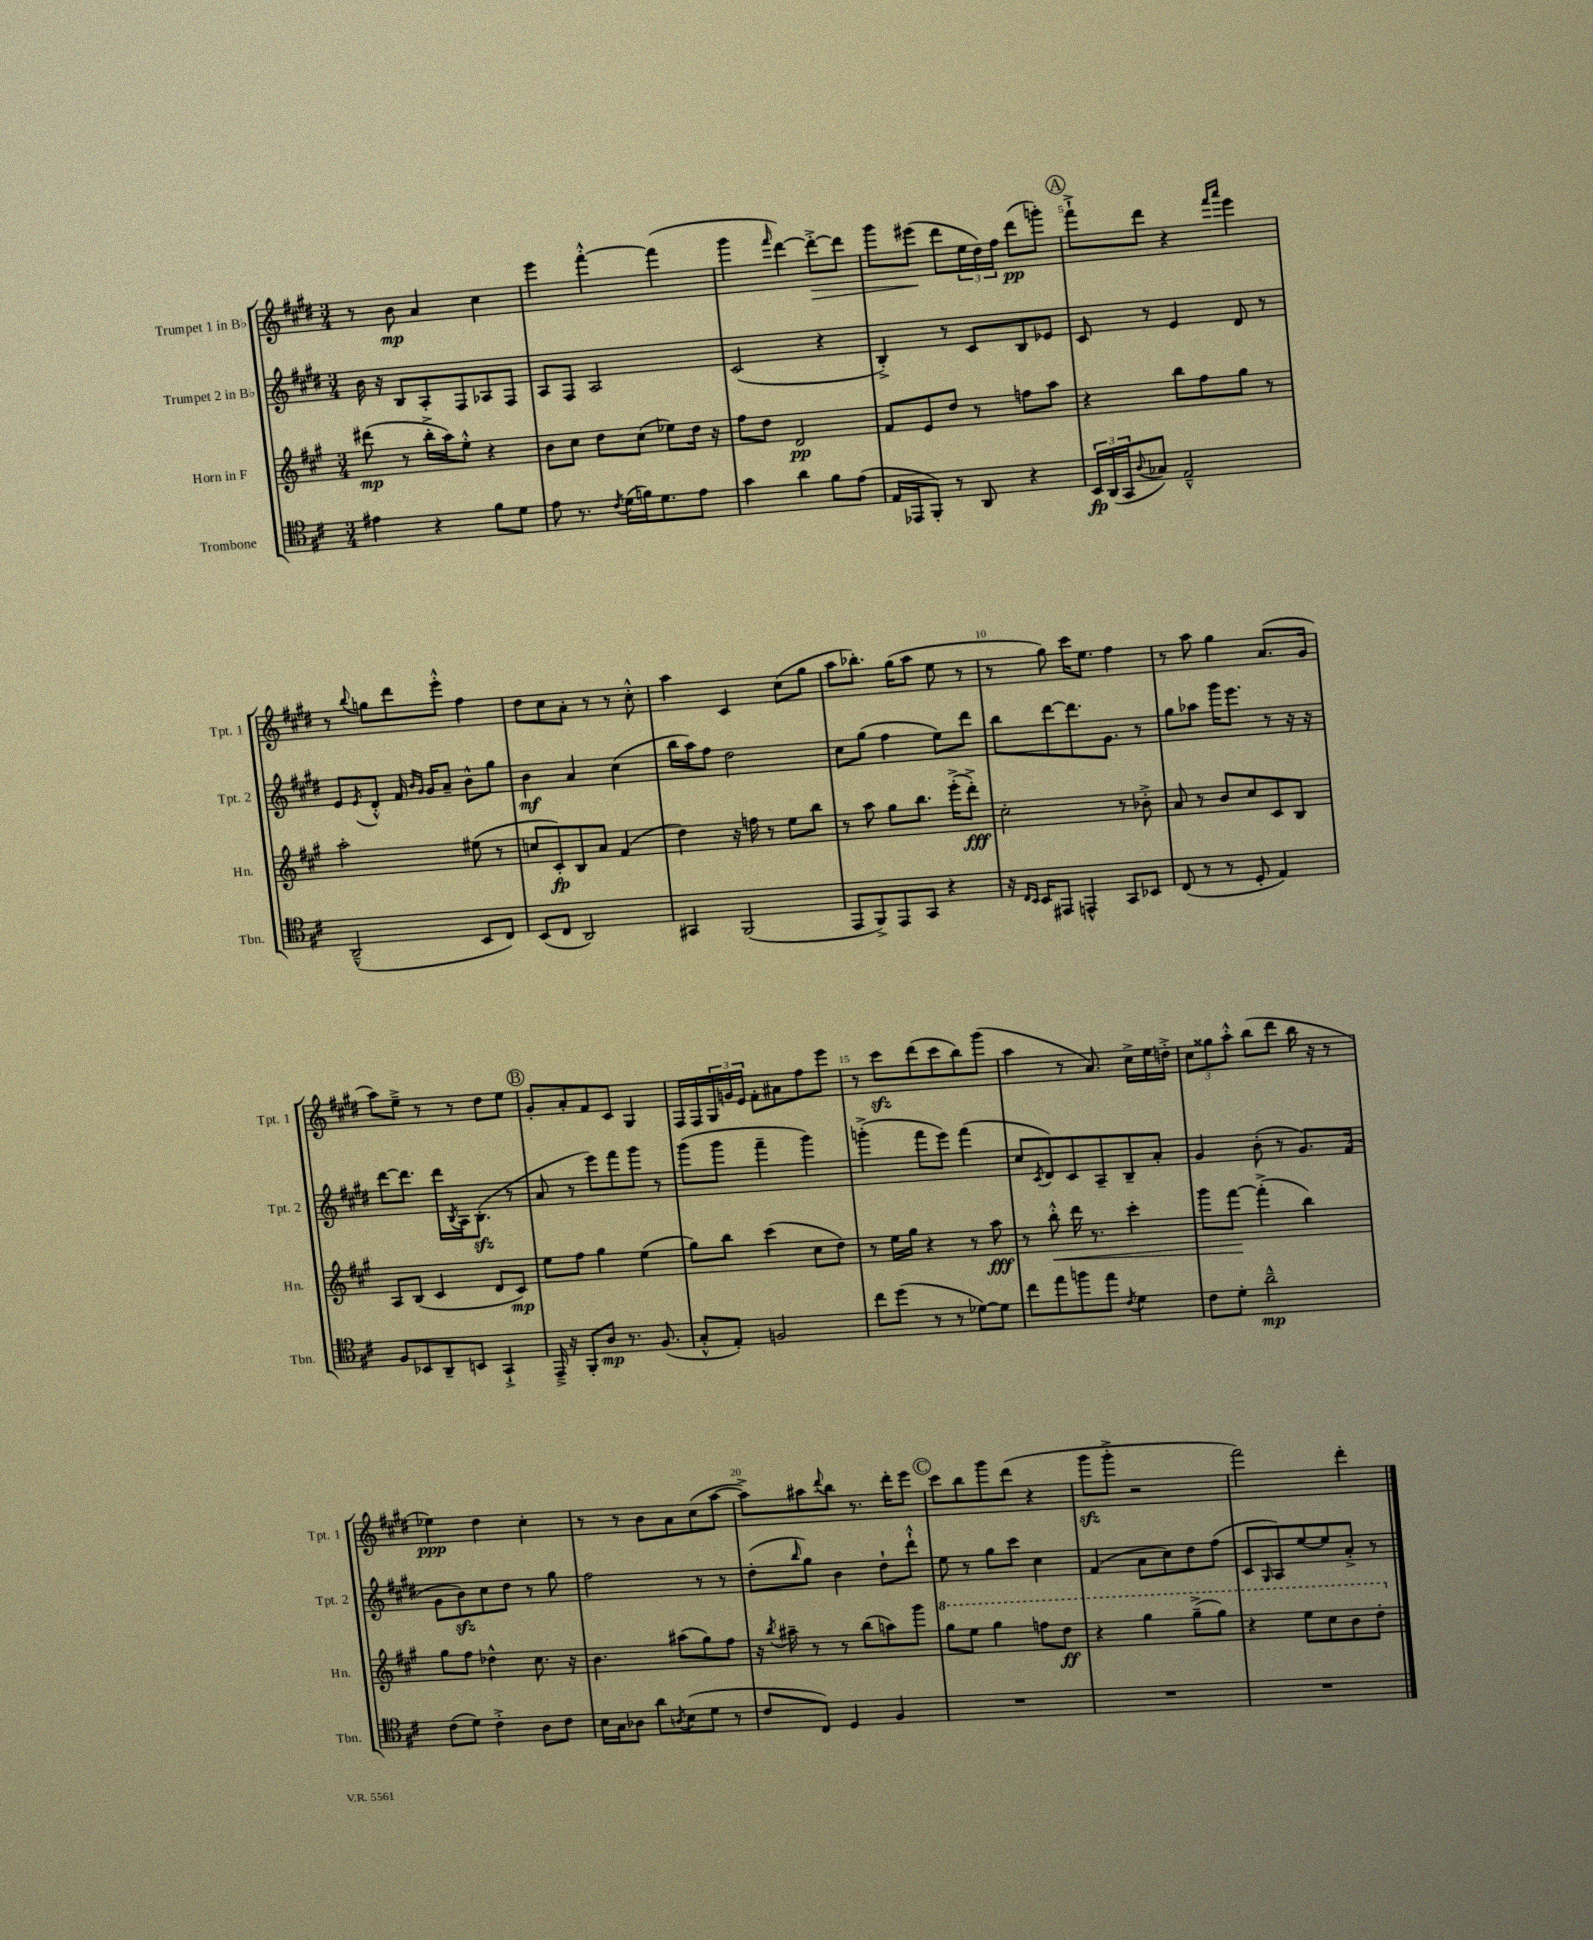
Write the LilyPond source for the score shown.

<<
\new StaffGroup <<
\new Staff = "s0" \with { instrumentName = "Trumpet 1 in Bb" shortInstrumentName = "Tpt. 1" } {
    \clef treble \key e \major \numericTimeSignature \time 3/4
    r8 b'8\mp a'4 cis''4 |
    e'''4 fis'''4~-.-^ fis'''4( |
    gis'''4 \grace { fis'''16 } dis'''4~) dis'''8~-.->\> dis'''8 |
    gis'''8 eis'''8\!( dis'''8 \tuplet 3/2 { e''16 dis''16) fis''16 } dis'''8\pp( g'''8-.) |
    \mark \markup { \circle "A" } fis'''8-!-> dis'''8 r4 \grace { fis'''16 a'''16 } e'''4 |
    r8 \appoggiatura { b''8 } g''8 dis'''8 e'''8-.-^ fis''4 |
    dis''8 cis''8 a'8-. r8 r8 cis''8-.-^ |
    a''4 cis'4 cis''8( gis''8 |
    a''8 bes''8.-.) gis''16( a''8 e''8 r8 |
    r8 gis''8) cis'''16 e''8. fis''4 |
    r8 a''8 gis''4 a'8.( gis'16 |
    a''8) e''8---> r8 r8 dis''8 e''8 |
    \mark \markup { \circle "B" } gis'8-. a'8-. fis'8 cis'8 gis4 |
    fis16 fis16 \tuplet 3/2 { gis16 g'16 e'16 } fis'8-. ais'8 fis''8 e'''8 |
    r8 cis'''8\sfz dis'''8( cis'''8 b''8) gis'''8( |
    a''4 r8 a'8.) cis''16-> e''16 d''16-.-> |
    \tuplet 3/2 { cis''8 gisis''8 a''8-.-^ } b''8( dis'''8 b''16 r16 r8 |
    ees''4\ppp) dis''4 cis''4-. |
    r8 r8 b'8 a'8 cis''8( a''8~ |
    a''8->) ais''8 \appoggiatura { dis'''8 } b''8 r8. dis'''16-. e'''8 |
    \mark \markup { \circle "C" } cis'''8 b''8 gis'''8 dis'''8( r4 |
    gis'''8\sfz gis'''8-.-> r2 |
    fis'''2) dis'''4-. \bar "|." |
}
\new Staff = "s1" \with { instrumentName = "Trumpet 2 in Bb" shortInstrumentName = "Tpt. 2" } {
    \clef treble \key e \major \numericTimeSignature \time 3/4
    b'16 r16 b8 a8-. fis8 aes8 fis8 |
    a8 fis8 a2 |
    cis'2( r4 |
    b4-.->) r8 cis'8 b8 ees'8 |
    \mark \markup { \circle "A" } cis'8 r8 e'4 dis'8 r8 |
    e'8 \acciaccatura { e'8 } dis'8-.-^ fis'16 \grace { b'16 gis'16 } gis'16 a'8-- b'8-^ gis''8 |
    b'4\mf a'4 cis''4( |
    b''16 a''16) fis''8 dis''2 |
    cis''8 gis''8( fis''4 e''8) dis'''8 |
    b''8 dis'''8~ dis'''8. gis'8. r8 |
    gis''8 aes''8 gis'''16 e'''8. r8 r16 r16 |
    dis'''8~ dis'''8. dis'''16 \acciaccatura { b8 } a16 b8.-.\sfz( r8 |
    \mark \markup { \circle "B" } a'8 r8 e'''8) fis'''8 gis'''8 r8 |
    gis'''8( gis'''8 fis'''4-- gis'''4) |
    g'''4-.->( fis'''8 e'''8) fis'''4( |
    cis''8 \acciaccatura { cis'8 } dis'8) cis'8 a8-- b8-- a'8-. |
    gis'4 b'8-.( r8 gis'8.) fis'16( |
    gis'8 b'8\sfz) cis''8 dis''8 r8 gis''8 |
    fis''2 r8 r8 |
    dis''8-.( \grace { b''16 } gis''8) b'4 dis''8-! dis'''8-!-^ |
    \mark \markup { \circle "C" } e''8 r8 gis''8 cis'''8 cis''4 |
    fis'4( a'8 cis''8) dis''8 fis''8( |
    cis'8 \grace { gis16 } a8) e''8~ e''8 a'8-.-> r8 \bar "|." |
}
\new Staff = "s2" \with { instrumentName = "Horn in F" shortInstrumentName = "Hn." } {
    \clef treble \key a \major \numericTimeSignature \time 3/4
    dis'''8\mp( r8 b''16-.-> a''16) e''8-.-^ r4 |
    b'8 cis''8 d''8 cis''8( ees''8) d''16 r16 |
    fis''8 d''8 d'2\pp |
    fis'8 e'8 d''8 r8 f''8 a''8 |
    \mark \markup { \circle "A" } r4 b''8 fis''8 gis''8 r8 |
    a''2-. eis''8( r8 |
    c''8 cis'8-.\fp) b8 a'8 fis'4( |
    d''4) r16 f''16 r8 e''8 b''8 |
    r8 a''8 gis''8 b''8. e'''16-.->( d'''8-.->\fff) |
    cis''2-. r8 bes'8-.-> |
    a'8 r8 b'8 cis''8 cis'8 b8 |
    a8 b8( cis'4 d'8 cis'8\mp) |
    \mark \markup { \circle "B" } e''8 fis''8 gis''4 e''4( |
    gis''8) b''8 cis'''4( cis''8 d''8) |
    r8 e''16 gis''16 r4 r8 a''8\fff |
    r8 b''8-.-^\< d'''16 r8. cis'''4-. |
    gis'''8 fis'''8~\! fis'''4-.->( b''4) |
    gis''8 fis''8 des''4-^ cis''8. r16 |
    b'4. ais''8( gis''8) fis''8 |
    r16 \acciaccatura { b''8 } ais''16-- r8 r8 b''8( a''8) gis'''8 |
    \mark \markup { \circle "C" } \ottava #1 gis'''8 e'''8 gis'''4 f'''8 d'''8\ff |
    r4 gis'''4 gis'''8--->( gis'''8) |
    r4 e'''8 cis'''8 b''8 d'''8-. \ottava #0 \bar "|." |
}
\new Staff = "s3" \with { instrumentName = "Trombone" shortInstrumentName = "Tbn." } {
    \clef tenor \key d \major \numericTimeSignature \time 3/4
    eis'4 r4 fis'8 d'8 |
    e'8 r8. \acciaccatura { cis'8 } d'16( f'16) d'8. e'8 |
    g'4 a'4 fis'8 e'8( |
    e16 ees,16 fis,8-.) r8 a,8 r4 |
    \mark \markup { \circle "A" } \tuplet 3/2 { b,16\fp a,16( g,16 } \appoggiatura { a8 } ges8) e2---^ |
    a,2---^( b,8 cis8) |
    b,8( cis8 a,2) |
    gis,4 fis,2( |
    e,8 fis,8->) e,8 g,8 r4 |
    r16 \grace { cis16 b,16 } b,16 eis,8 e,4-^ g,8 bes,8 |
    cis8( r8 r8 d8-. e4) |
    fis8 bes,8 a,8-- b,8 g,4-!-> |
    \mark \markup { \circle "B" } e,16---> r16 fis,8-. a8\mp r8. fis8.( |
    g8-.-^ e8-.) f2 |
    cis''8 d''8( r8 r8 des'8~) des'8 |
    cis''8 e''8 f''8 e''8 \acciaccatura { cis'8 } d'4 |
    cis'8 d'8-. a'2---^\mp |
    cis'8( d'8) cis'4-.-> a8 cis'8 |
    b16 g16 aes8 a'8 \acciaccatura { a8 } b8( d'8 r8 |
    cis'8 cis8) d4 fis4 |
    \mark \markup { \circle "C" } R2. |
    R2. |
    R2. \bar "|." |
}
>>
>>
\layout { \context { \Score \override BarNumber.break-visibility = ##(#f #t #t) barNumberVisibility = #(every-nth-bar-number-visible 5) } }
